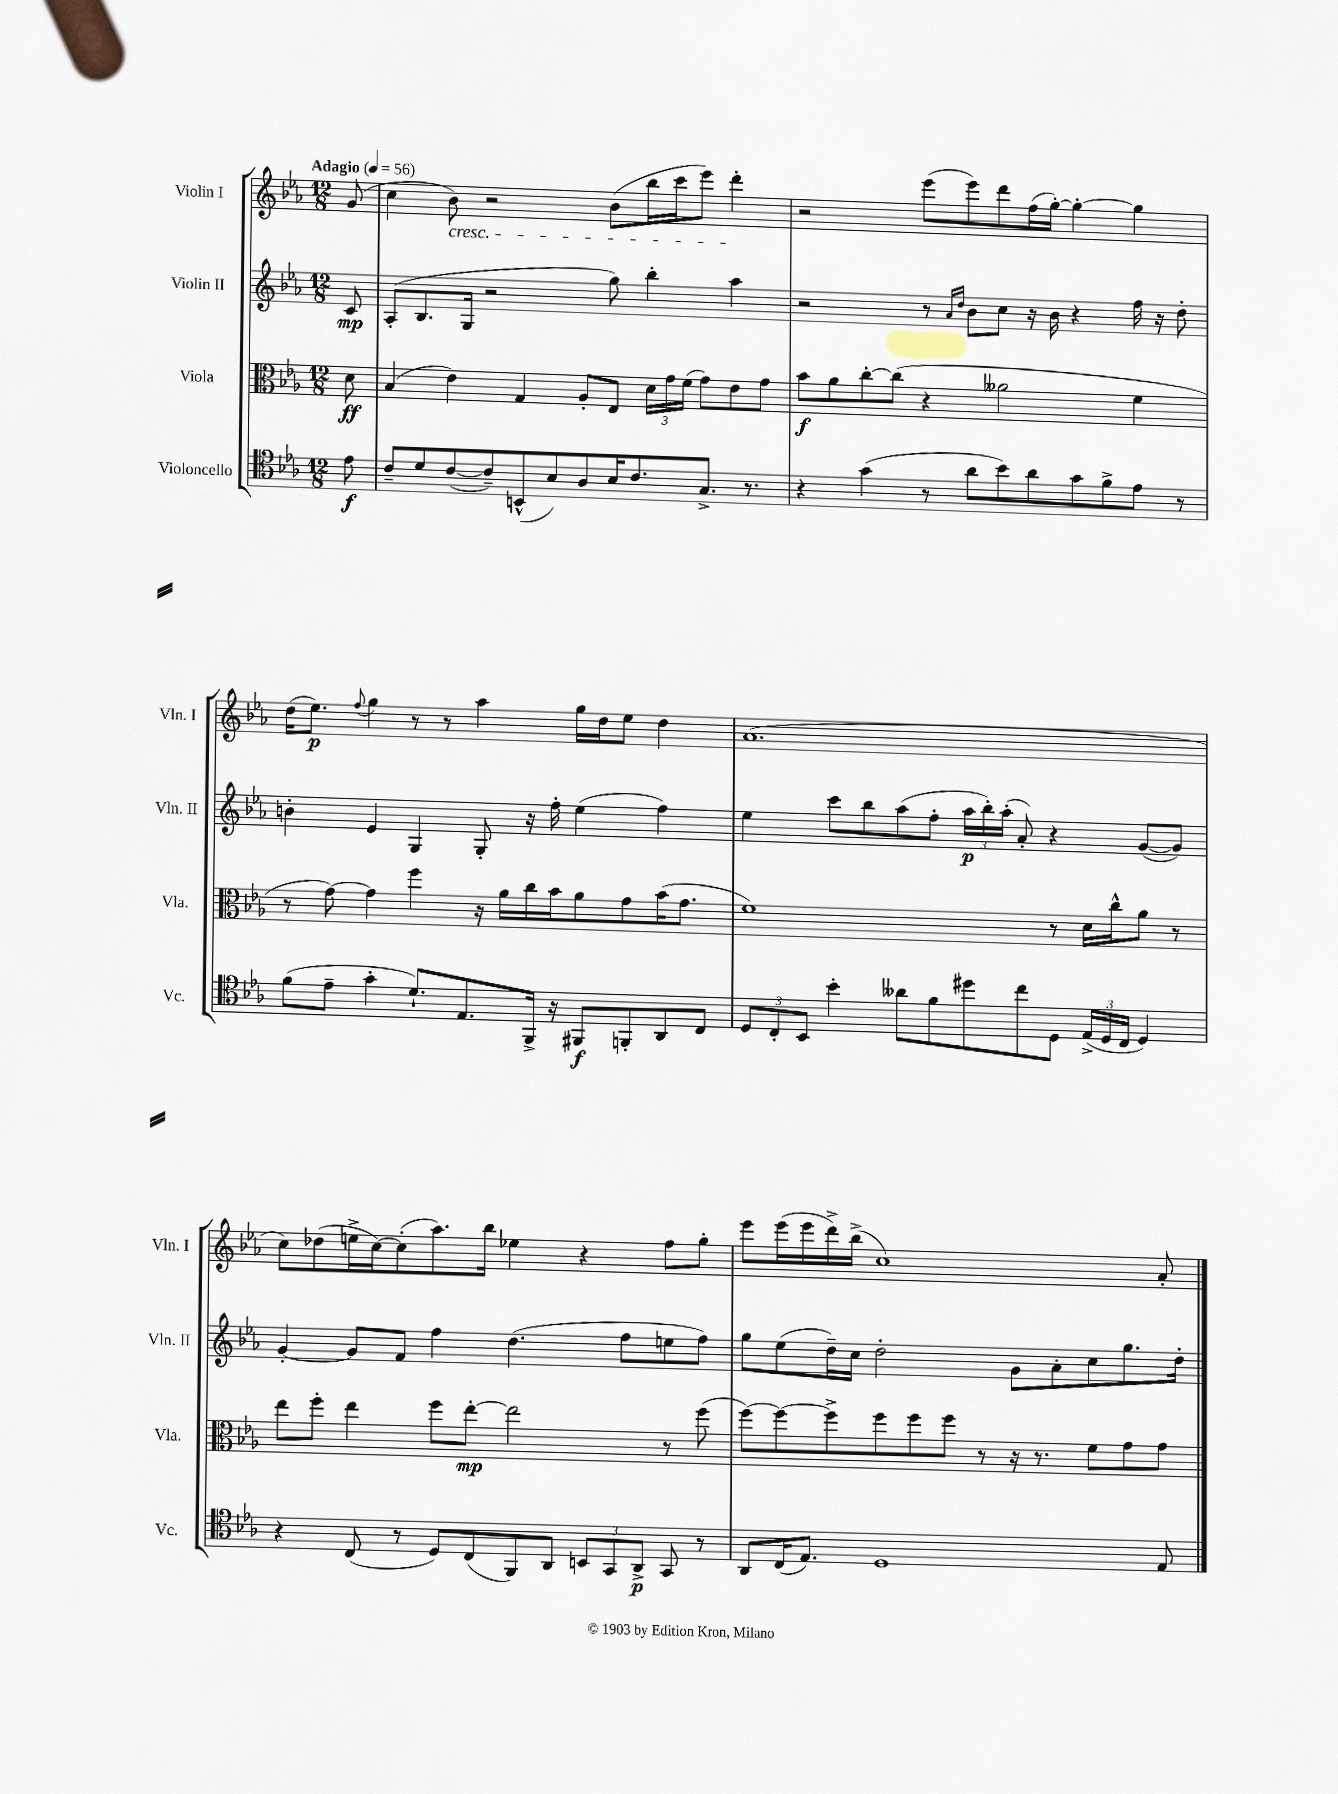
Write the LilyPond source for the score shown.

<<
\new StaffGroup <<
\new Staff = "s0" \with { instrumentName = "Violin I" shortInstrumentName = "Vln. I" } {
    \clef treble \key ees \major \numericTimeSignature \time 12/8 \partial 8 \tempo "Adagio" 4 = 56
    \autoBeamOff g'8( |
    c''4 bes'8\cresc) r2 bes'8[( bes''16 c'''16 ees'''8]) d'''4-.\! |
    r2 ees'''8[( ees'''8) d'''8 f''16( g''16]~-.) g''4~-. g''4 |
    d''16[( ees''8.]\p) \appoggiatura { f''8 } g''4 r8 r8 aes''4 g''16[ d''16 ees''8] d''4 |
    aes'1.( |
    c''8[) des''8( e''16-> c''16~) c''8-.( aes''8.) bes''16] ees''4 r4 f''8[ g''8]-. |
    ees'''8[ ees'''16( ees'''16 d'''16->) bes''16]->( c''1) aes'8-. \bar "|." |
}
\new Staff = "s1" \with { instrumentName = "Violin II" shortInstrumentName = "Vln. II" } {
    \clef treble \key ees \major \numericTimeSignature \time 12/8 \partial 8
    \autoBeamOff c'8\mp |
    aes8[-.( bes8. g16] r2 g''8) bes''4-. aes''4 |
    r2 r8 \grace { aes'16[ d''16] } bes'8[ c''8] r16 bes'16 r4 f''16 r16 d''8-. |
    b'4-. ees'4 g4 g8-. r16 f''16-. ees''4( f''4) |
    ees''4 c'''8[ bes''8 aes''8( f''8]-. \tuplet 3/2 { aes''16[\p bes''16-.) aes''16]-.( } aes'8-.) r4 g'8[~( g'8]) |
    g'4~-. g'8[ f'8] f''4 d''4.( f''8[ e''8 f''8]) |
    g''8[ ees''8( d''16--) c''16] d''2-. g'8[ aes'8-. c''8 g''8. d''16]-. \bar "|." |
}
\new Staff = "s2" \with { instrumentName = "Viola" shortInstrumentName = "Vla." } {
    \clef alto \key ees \major \numericTimeSignature \time 12/8 \partial 8
    \autoBeamOff d'8\ff |
    bes4( ees'4) g4 aes8[-. ees8] \tuplet 3/2 { d'16[ g'16 f'16]( } g'8[) ees'8 g'8] |
    bes'8[\f aes'8 c''8~-. c''8]( r4 aeses'2 f'4 |
    r8 g'8~) g'4 f''4 r16 aes'16[ c''16 bes'16 aes'8 g'8 bes'16( g'8.] |
    f'1) r8 d'16[ c''16-^ aes'8] r8 |
    ees''8[ f''8]-. ees''4 f''8[ ees''8]~-.\mp ees''2 r8 f''8( |
    f''8[~) f''8~ f''8-> f''8 f''8 f''8] r8 r16 r8. f'8[ g'8 g'8] \bar "|." |
}
\new Staff = "s3" \with { instrumentName = "Violoncello" shortInstrumentName = "Vc." } {
    \clef tenor \key ees \major \numericTimeSignature \time 12/8 \partial 8
    \autoBeamOff ees'8\f |
    c'8[-- d'8 c'8~( c'8--) b,8-^( bes8) aes8 bes16 c'8. g8.]-> r8. |
    r4 g'4( r8 aes'8[ bes'8) aes'8 g'8 f'8-> ees'8] r8 |
    f'8[( ees'8]-- g'4-. d'8.[-!) ees8. f,16]-> r16 fis,8[\f f,8-. aes,8 c8] |
    \tuplet 3/2 { d8[ c8-. bes,8] } bes'4-. aeses'8[ f'8 dis''8 c''8 d8] \tuplet 3/2 { ees16[->( d16 c16] } d4) |
    r4 c8( r8 d8[) c8( f,8) aes,8] \tuplet 3/2 { b,8[ g,8 aes,8]->\p } g,8 r8 |
    aes,8[ c16( ees8.]) d1 ees8 \bar "|." |
}
>>
>>
\layout { \context { \Score \remove "Bar_number_engraver" } }
